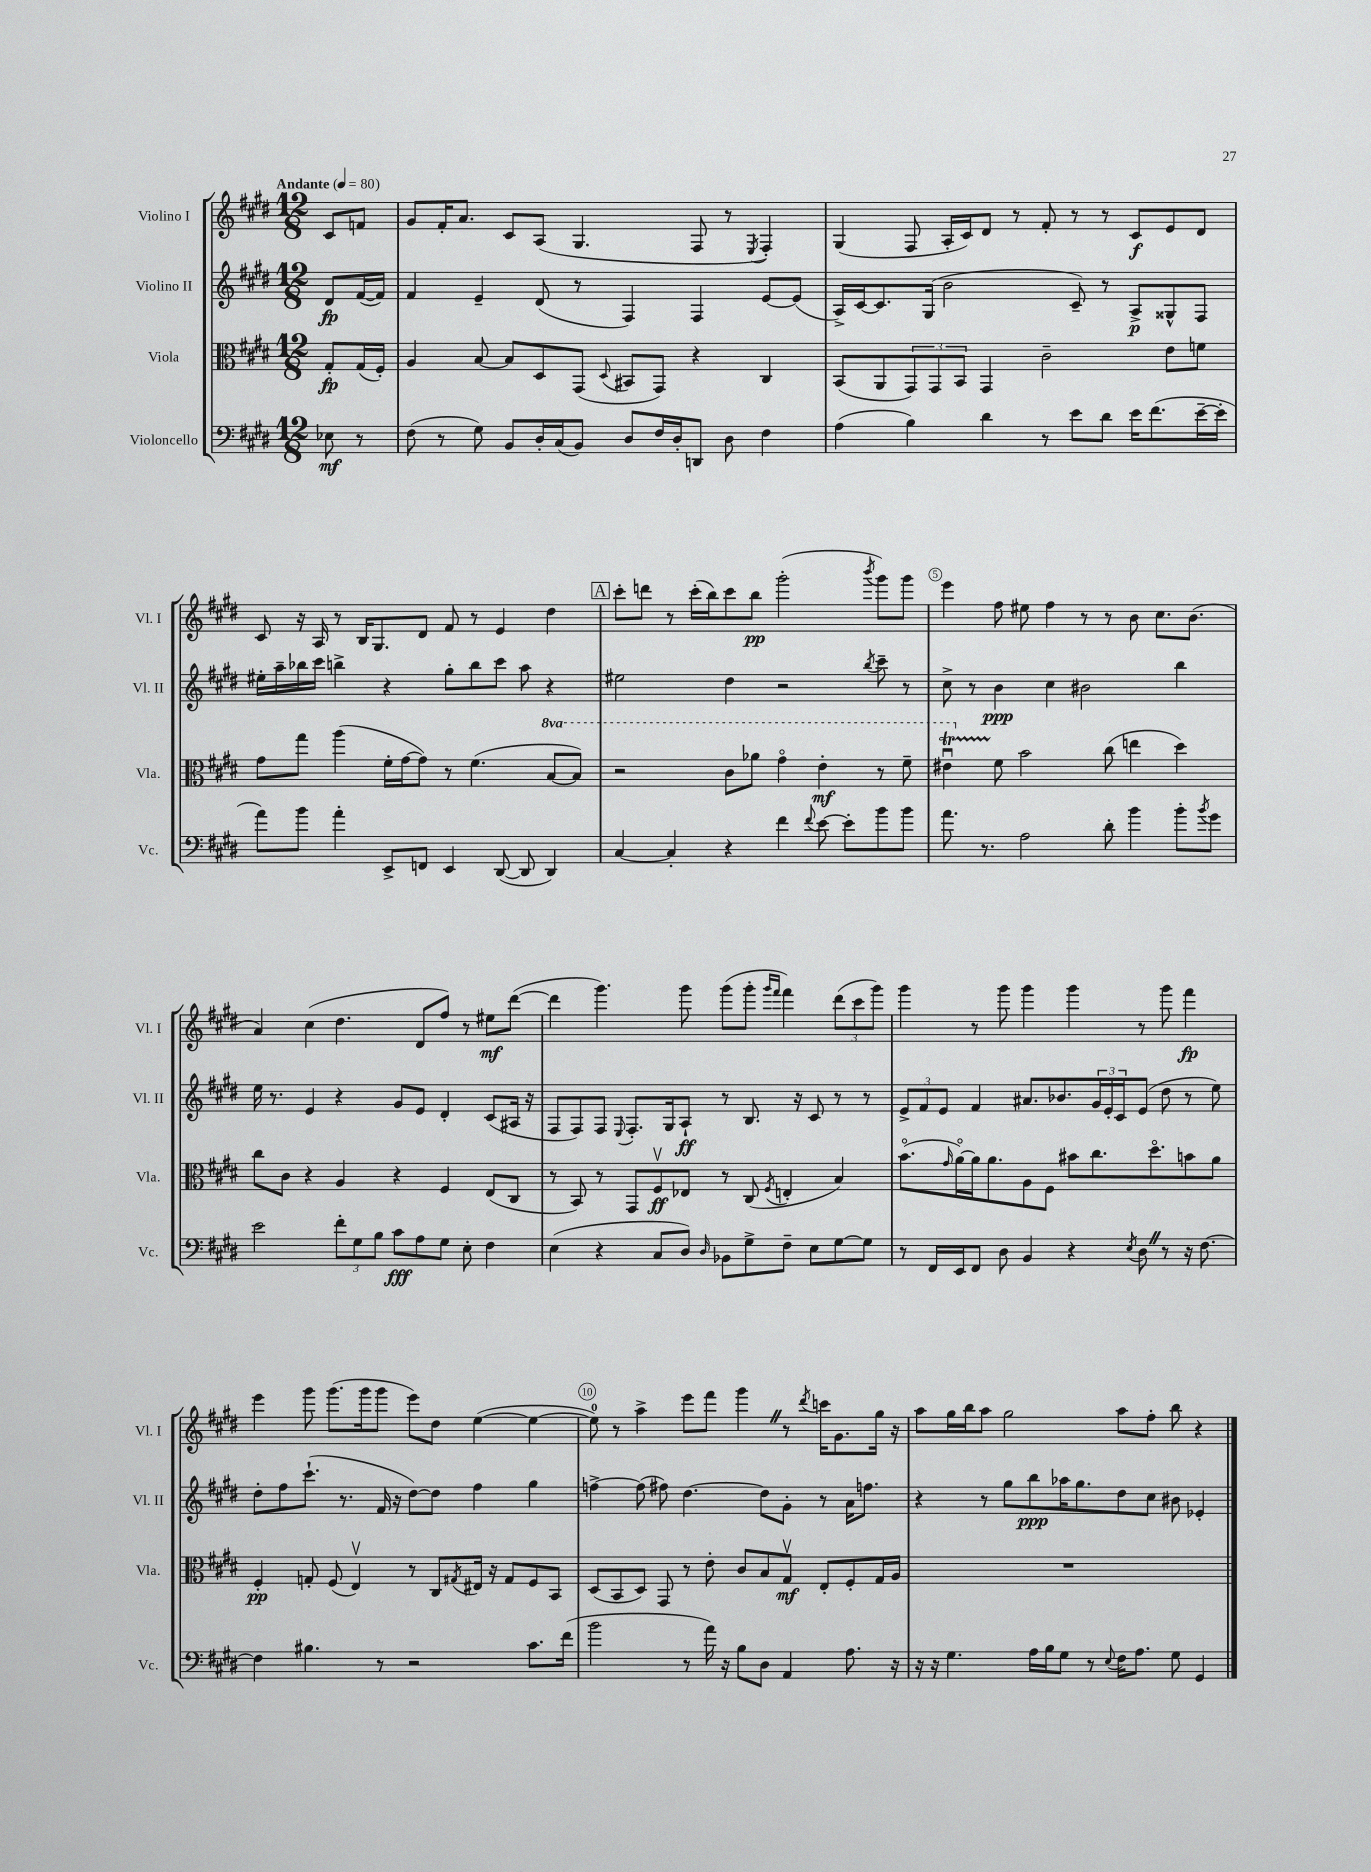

**kern	**dynam	**kern	**dynam	**kern	**dynam	**kern	**dynam
*part4	*part4	*part3	*part3	*part2	*part2	*part1	*part1
*staff4	*staff4	*staff3	*staff3	*staff2	*staff2	*staff1	*staff1
*I"Violoncello	*	*I"Viola	*	*I"Violino II	*	*I"Violino I	*
*I'Vc.	*	*I'Vla.	*	*I'Vl. II	*	*I'Vl. I	*
*clefF4	*	*clefC3	*	*clefG2	*	*clefG2	*
*k[f#c#g#d#]	*	*k[f#c#g#d#]	*	*k[f#c#g#d#]	*	*k[f#c#g#d#]	*
*M12/8	*	*M12/8	*	*M12/8	*	*M12/8	*
*MM80	*	*MM80	*	*MM80	*	*MM80	*
=	=	=	=	=	=	=	=
!	!	!	!	!	!	!LO:TX:a:B:t=Andante	!
8E-X\	mf	8G#'/L	fp	8d#/L	fp	8c#/L	.
8r	.	(16G#/L	.	([16f#/L	.	8fn/J	.
.	.	16F#'/JJ)	.	16f#/JJ])	.	.	.
=1	=1	=1	=1	=1	=1	=1	=1
(8F#\	.	4A/	.	4f#/	.	8g#/L	.
8r	.	.	.	.	.	16f#'/K	.
.	.	.	.	.	.	8.a/J	.
8G#\)	.	[8B/	.	4e~/	.	.	.
8BB/L	.	8B/L]	.	.	.	8c#/L	.
16D#'/L	.	8D#/	.	(8d#/	.	(8A/J	.
(16C#/J	.	.	.	.	.	.	.
8BB/J)	.	(8GG#/J	.	8r	.	4.G#/	.
.	.	8qqD#/	.	.	.	.	.
8D#/L	.	8BB#X/L	.	4F#/)	.	.	.
16F#/L	.	8GG#/J)	.	.	.	.	.
16D#'/J	.	.	.	.	.	.	.
8DDn/J	.	4r	.	4F#/	.	8F#/	.
8D#\	.	.	.	.	.	8r	.
.	.	.	.	.	.	8qE/	.
4F#\	.	4C#/	.	[8e/L	.	4F#'/)	.
.	.	.	.	(8e/J]	.	.	.
=2	=2	=2	=2	=2	=2	=2	=2
(4A\	.	(8BB/L	.	16A^/LL)	.	(4G#/	.
.	.	.	.	[16c#/J	.	.	.
.	.	8AA/	.	8.c#/]	.	.	.
4B\)	.	12GG#/)	.	.	.	8F#/	.
.	.	.	.	(16G#/Jk	.	.	.
.	.	12GG#/	.	.	.	.	.
.	.	.	.	2b\	.	16A'/LL	.
.	.	12BB/J	.	.	.	.	.
.	.	.	.	.	.	16c#/J)	.
4d#\	.	4GG#/	.	.	.	8d#/J	.
.	.	.	.	.	.	8r	.
8r	.	2c#~\	.	.	.	8f#'/	.
8e\L	.	.	.	8c#~/)	.	8r	.
8d#\J	.	.	.	8r	.	8r	.
16e\KL	.	.	.	8A^/L	p	8c#/L	f
(8.f#\	.	.	.	.	.	.	.
.	.	8e\L	.	8G##X^^/	.	8e/	.
[16e~\L	.	8fn\J	.	8F#/J	.	8d#/J	.
16e'\JJ]	.	.	.	.	.	.	.
!!LO:LB:g=z
=3	=3	=3	=3	=3	=3	=3	=3
8a\L)	.	8g#\L	.	16ee#X'\LL	.	8c#/	.
.	.	.	.	16aa~\	.	.	.
8b\J	.	8gg#\J	.	16bb-X\	.	16r	.
.	.	.	.	16ccc#\JJ	.	16A/	.
4a'\	.	(4aa\	.	4bbn^\	.	8r	.
.	.	.	.	.	.	16B/KL	.
.	.	.	.	.	.	8.G#/	.
8EE^/L	.	16f#'\LL	.	4r	.	.	.
.	.	[16g#\J	.	.	.	.	.
8FFn/J	.	8g#\J])	.	.	.	8d#/J	.
4EE/	.	8r	.	8gg#'\L	.	8f#/	.
.	.	(4.f#\	.	8bb\	.	8r	.
([8DD#/	.	.	.	8ccc#\J	.	4e/	.
8DD#/]	.	.	.	8aa\	.	.	.
*	*	*8va	*	*	*	*	*
4DD#/)	.	[8b/L	.	4r	.	4dd#\	.
.	.	8b/J])	.	.	.	.	.
!!LO:REH:place=s1:t=A
=4	=4	=4	=4	=4	=4	=4	=4
[4C#/	.	2r	.	2ee#X\	.	8ccc#'\L	.
.	.	.	.	.	.	8dddn\J	.
4C#'/]	.	.	.	.	.	8r	.
.	.	.	.	.	.	(16ccc#'\LL	.
.	.	.	.	.	.	16bb\J)	.
4r	.	8cc#\L	.	4dd#\	.	8ccc#\	.
.	.	8aa-X\J	.	.	.	8bb\J	pp
4f#\	.	4gg#\	.	2r	.	(2ggg#'\	.
8qqf#/	.	.	.	.	.	.	.
[8e\	.	4ee'\	mf	.	.	.	.
8e'\L]	.	.	.	.	.	.	.
.	.	.	.	8qbb/	.	8qbbb/	.
8b\	.	8r	.	8ccc#~\	.	8ggg#\L)	.
8b\J	.	8ff#~\	.	8r	.	8ggg#\J	.
=5	=5	=5	=5	=5	=5	=5	=5
8.a\	.	4ee#Xtu\	.	8cc#^\	.	4eee\	.
.	.	.	.	8r	.	.	.
8.r	.	.	.	.	.	.	.
*	*	*X8va	*	*	*	*	*
.	.	8f#\	.	4b\	ppp	8ff#\	.
2A\	.	2b\	.	.	.	8ee#X\	.
.	.	.	.	4cc#\	.	4ff#\	.
.	.	.	.	2b#X\	.	8r	.
8d#'\	.	(8cc#\	.	.	.	8r	.
4b\	.	4een\	.	.	.	8b\	.
.	.	.	.	.	.	8.cc#\L	.
8b'\L	.	4dd#\)	.	4bb\	.	.	.
.	.	.	.	.	.	(8.b\J	.
8qb/	.	.	.	.	.	.	.
8g#\J	.	.	.	.	.	.	.
!!LO:LB:g=z
=6	=6	=6	=6	=6	=6	=6	=6
2e\	.	8cc#\L	.	16ee\	.	4a/)	.
.	.	.	.	8.r	.	.	.
.	.	8c#\J	.	.	.	.	.
.	.	4r	.	4e/	.	(4cc#\	.
12f#'\L	.	4A/	.	4r	.	4.dd#\	.
12G#\	.	.	.	.	.	.	.
12B\J	.	.	.	.	.	.	.
8c#\L	fff	4r	.	8g#/L	.	.	.
8A\	.	.	.	8e/J	.	8d#/L	.
8G#\J	.	4F#/	.	4d#'/	.	8ff#/J)	.
8E'\	.	.	.	.	.	8r	.
4F#\	.	(8E/L	.	(8c#/L	.	8ee#X\L	mf
.	.	8C#/J	.	16A#X/Jk	.	([8ddd#\J	.
.	.	.	.	16r	.	.	.
=7	=7	=7	=7	=7	=7	=7	=7
(4E\	.	8r	.	8F#/L	.	4ddd#\]	.
.	.	8BB/)	.	8F#/)	.	.	.
4r	.	8r	.	8F#/J	.	4.ggg#\)	.
.	.	.	.	8qqE/	.	.	.
.	.	8GG#/L	.	8.F#'/L	.	.	.
8C#/L	.	8F#v/	ff	.	.	.	.
.	.	.	.	16G#/k	.	.	.
8D#/J)	.	8E-X/J	.	8A`/J	ff	8ggg#\	.
16qqD#/	.	.	.	.	.	.	.
8BB-X\L	.	8r	.	8r	.	(8ggg#\L	.
8G#^\	.	(8C#/	.	8.B/	.	8ggg#'\J	.
.	.	.	.	.	.	16qqggg#/LL	.
.	.	8qF#/	.	.	.	16qqfff#/JJ	.
8F#~\J	.	4En'/	.	.	.	4fff#\)	.
.	.	.	.	16r	.	.	.
8E\L	.	.	.	8c#/	.	.	.
[8G#\	.	4B/)	.	8r	.	(12ddd#\L	.
.	.	.	.	.	.	12ccc#\	.
8G#\J]	.	.	.	8r	.	.	.
.	.	.	.	.	.	12ggg#\J)	.
=8	=8	=8	=8	=8	=8	=8	=8
8r	.	(8.b\L	.	12e^/L	.	4ggg#\	.
.	.	.	.	12f#/	.	.	.
16FF#/LL	.	.	.	.	.	.	.
.	.	.	.	12e/J	.	.	.
.	.	16qqg#/	.	.	.	.	.
16EE/J	.	[16a\L)	.	.	.	.	.
8FF#/J	.	16a\J]	.	4f#/	.	8r	.
.	.	8.a\	.	.	.	.	.
8D#\	.	.	.	.	.	8ggg#\	.
4BB/	.	8A\	.	8.a#X/L	.	4ggg#\	.
.	.	8F#\J	.	.	.	.	.
.	.	.	.	8.b-X/	.	.	.
4r	.	8b#X\L	.	.	.	4ggg#\	.
.	.	8.cc#\	.	24g#/L	.	.	.
.	.	.	.	24e'/	.	.	.
.	.	.	.	24c#/J	.	.	.
8qE/	.	.	.	.	.	.	.
8D#Z\	.	.	.	(8e/J	.	8r	.
.	.	8.dd#\	.	.	.	.	.
8r	.	.	.	8dd#\	.	8ggg#\	.
16r	.	8bn\	.	8r	.	4fff#\	fp
[8.F#\	.	.	.	.	.	.	.
.	.	8a\J	.	8ee\)	.	.	.
!!LO:LB:g=z
=9	=9	=9	=9	=9	=9	=9	=9
4F#\]	.	4F#'/	pp	8dd#'\L	.	4eee\	.
.	.	.	.	8ff#\	.	.	.
4.B#X\	.	8Gn'/	.	(8.ccc#`\J	.	8ggg#\	.
.	.	(8F#/	.	.	.	(8.ggg#\L	.
.	.	.	.	8.r	.	.	.
.	.	4Ev/)	.	.	.	.	.
.	.	.	.	.	.	16ggg#\k	.
8r	.	.	.	16f#/	.	8ggg#\J	.
.	.	.	.	16r	.	.	.
2r	.	8r	.	[8dd#\L)	.	8eee\L)	.
.	.	8C#/L	.	8dd#\J]	.	8dd#\J	.
.	.	8qG#X/	.	.	.	.	.
.	.	16E#X/Jk	.	4ff#\	.	([4ee\	.
.	.	16r	.	.	.	.	.
.	.	8G#/L	.	.	.	.	.
8.c#\L	.	8F#/	.	4gg#\	.	4ee\_	.
.	.	8BB/J	.	.	.	.	.
(16f#\Jk	.	.	.	.	.	.	.
=10	=10	=10	=10	=10	=10	=10	=10
2b\	.	(8D#/L	.	[4ffn^\	.	8ee\])	.
.	.	8BB/	.	.	.	8r	.
.	.	8D#/J)	.	(8ff\]	.	4aa^\	.
.	.	8GG#/	.	8ff#X\)	.	.	.
8r	.	8r	.	[4.dd#\	.	8eee\L	.
16a\)	.	8e'\	.	.	.	8fff#\J	.
16r	.	.	.	.	.	.	.
8B\L	.	8c#/L	.	.	.	4ggg#Z\	.
8D#\J	.	8B/	.	8dd#\L]	.	.	.
4AA/	.	8G#v/J	mf	8g#'\J	.	8r	.
.	.	.	.	.	.	8qddd#/	.
.	.	8E'/L	.	8r	.	16cccn\KL	.
.	.	.	.	.	.	8.g#\	.
8.A\	.	8F#'/	.	16a\KL	.	.	.
.	.	.	.	8.ffn\J	.	.	.
.	.	16G#/L	.	.	.	16gg#\Jk	.
16r	.	16A/JJ	.	.	.	16r	.
=11	=11	=11	=11	=11	=11	=11	=11
16r	.	1.r	.	4r	.	8aa\L	.
16r	.	.	.	.	.	.	.
4.G#\	.	.	.	.	.	16gg#\L	.
.	.	.	.	.	.	16bb\J	.
.	.	.	.	8r	.	8aa\J	.
.	.	.	.	8gg#\L	.	2gg#\	.
16A\LL	.	.	.	8bb\	ppp	.	.
16B\J	.	.	.	.	.	.	.
8G#\J	.	.	.	16aa-X\K	.	.	.
.	.	.	.	8.gg#\	.	.	.
8r	.	.	.	.	.	.	.
8qqE/	.	.	.	.	.	.	.
16F#\KL	.	.	.	8dd#\	.	8aa\L	.
8.A\J	.	.	.	.	.	.	.
.	.	.	.	8cc#\J	.	8ff#'\J	.
8G#\	.	.	.	8b#X\	.	8bb\	.
4GG#/	.	.	.	4e-X'/	.	4r	.
==	==	==	==	==	==	==	==
*-	*-	*-	*-	*-	*-	*-	*-
